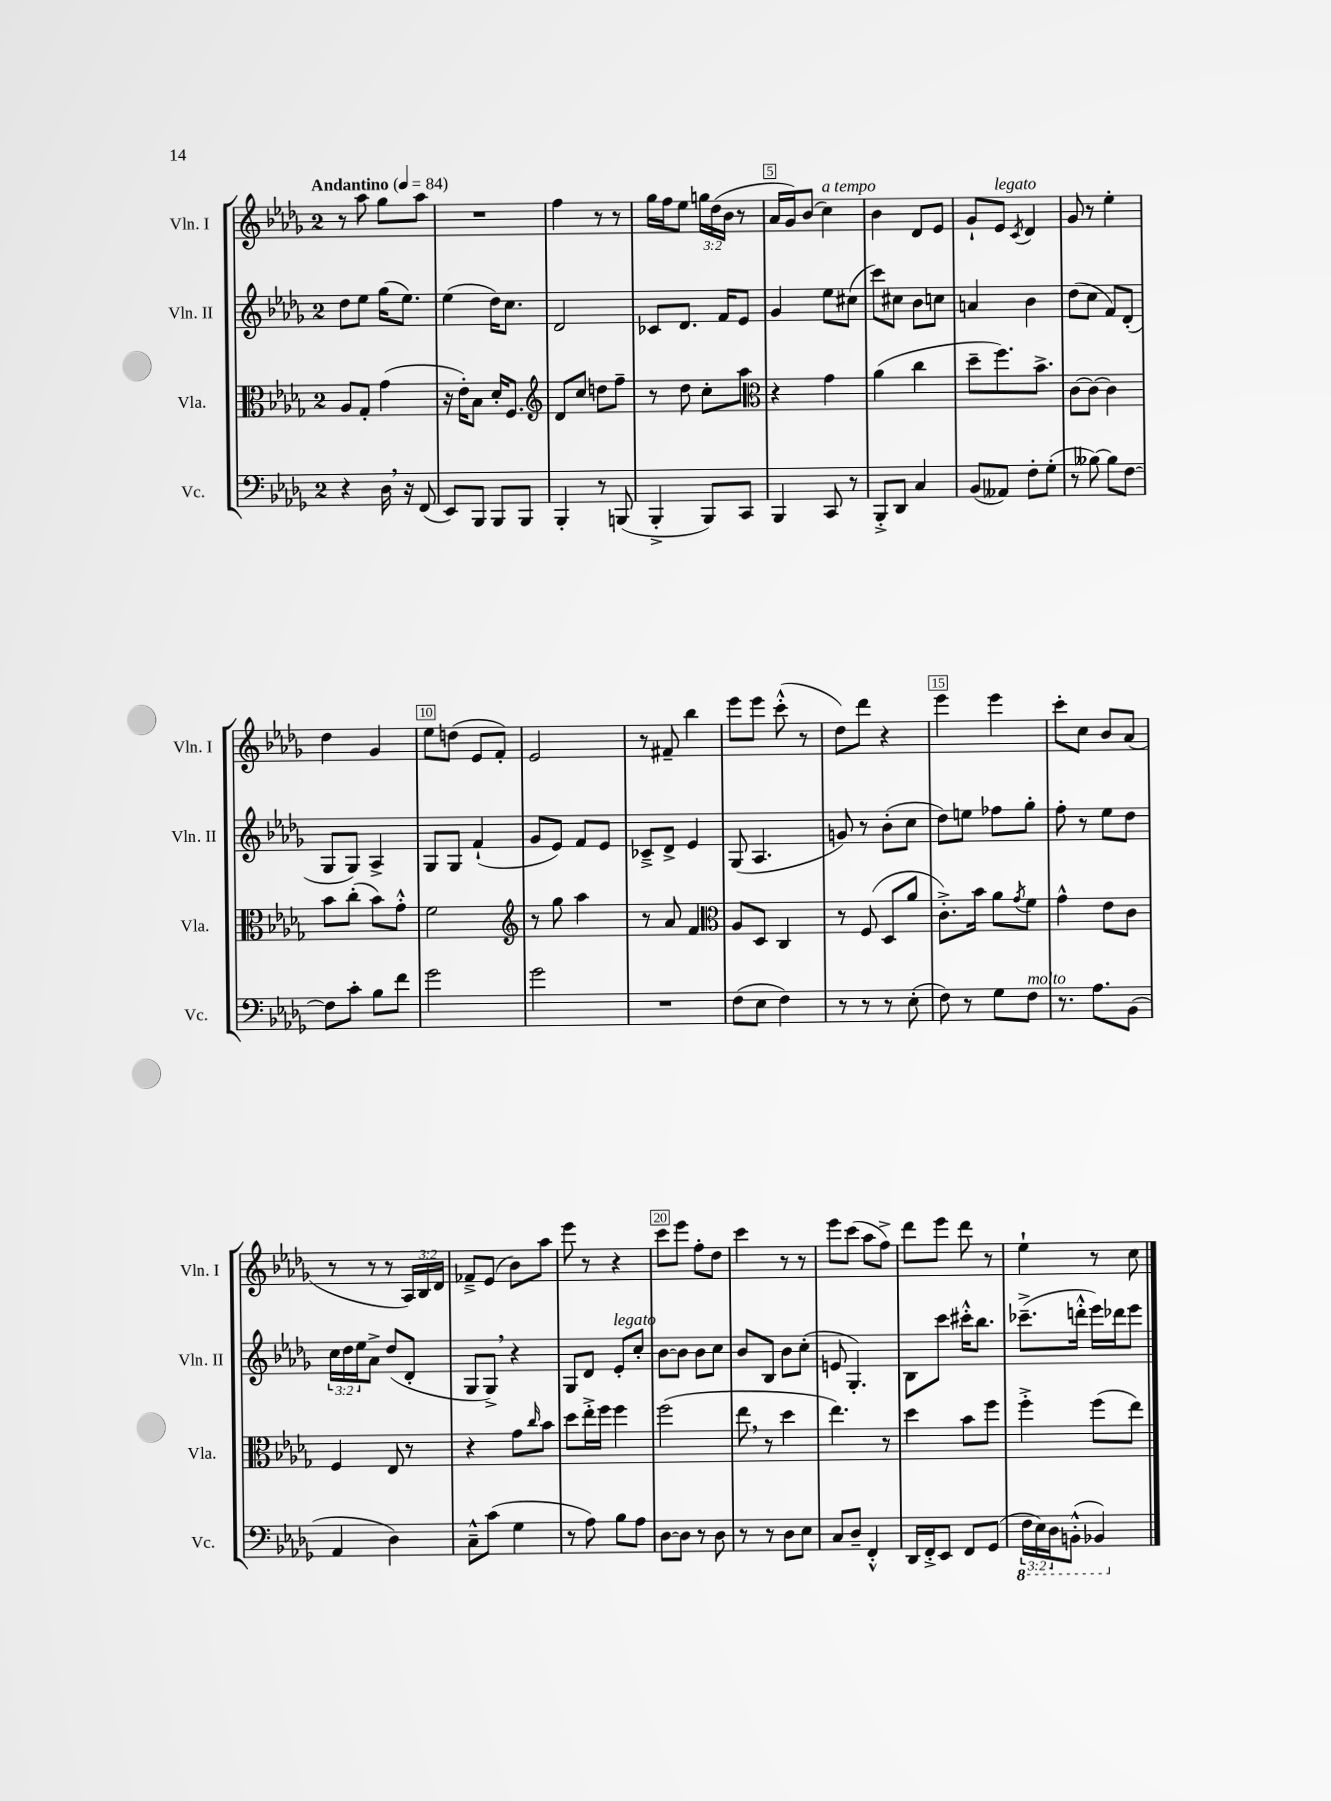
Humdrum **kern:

**kern	**kern	**kern	**kern
*staff4	*staff3	*staff2	*staff1
*clefF4	*clefC3	*clefG2	*clefG2
*k[b-e-a-d-g-]	*k[b-e-a-d-g-]	*k[b-e-a-d-g-]	*k[b-e-a-d-g-]
*M2/4	*M2/4	*M2/4	*M2/4
*MM84	*MM84	*MM84	*MM84
4r	8A-	8dd-	8r
.	8G-'	8ee-	8aa-
16D-	(4g-	(16gg-	8gg-
16r	.	8.ee-)	.
(8FF	.	.	8aa-
=	=	=	=
8EE-)	16r	(4ee-	2r
.	16e-')	.	.
8BBB-	8B-	.	.
8BBB-	16d-'	16dd-)	.
.	8.F	8.cc	.
8BBB-	.	.	.
=	=	=	=
*	*clefG2	*	*
4BBB-'	8d-	2d-	4ff
.	8cc	.	.
8r	8dd	.	8r
(8BBB	8ff~	.	8r
=	=	=	=
4BBB-'^	8r	8c-	16gg-
.	.	.	16ff
.	8dd-	8.d-	8ee-
8BBB-)	8cc'	.	24gg
.	.	.	(24dd-
.	.	16f	.
.	.	.	24b-
8CC	8aa-	8e-	8r
=	=	=	=
*	*clefC3	*	*
4BBB-	4r	4g-	16a-
.	.	.	16g-)
.	.	.	(8b-
8CC	4g-	8ee-	4cc)
8r	.	(8cc#	.
=	=	=	=
8BBB-'^	(4a-	8ccc)	4b-
8DD-	.	8cc#	.
4C	4cc	8b-	8d-
.	.	8cc	8e-
=	=	=	=
(8BB-	8dd-~	4a	8g-`
8AA--)	8.ff)	.	8e-
.	.	.	8qc
8F'	.	4b-	4d-
.	8.b-^	.	.
(8G-'	.	.	.
=	=	=	=
8r	[8c	(8dd-	8g-
[8B--)	8c_	8cc	8r
8B--]	4c]	8f)	4ee-'
[8F	.	(8d-'	.
=	=	=	=
8F]	8b-	8G-	4dd-
8c'	(8cc'	8G-)	.
8B-	8b-)	4A-^	4g-
8f	8g-'^^	.	.
=	=	=	=
2g-	2f	8G-	8ee-
.	.	8G-	(8dd
.	.	(4f`	8e-
.	.	.	8f')
=	=	=	=
*	*clefG2	*	*
2g-	8r	8g-	2e-
.	8gg-	8e-)	.
.	4aa-	8f	.
.	.	8e-	.
=	=	=	=
2r	8r	8c-~^	8r
.	8a-	8d-^	8f#~
.	4f	4e-	4bb-
=	=	=	=
*	*clefC3	*	*
(8F	8A-	(8G-	8eee-
8E-	8D-	4.A-	8eee-
4F)	4C	.	(8ccc'^^
.	.	.	8r
=	=	=	=
8r	8r	8g)	8dd-)
8r	(8F	8r	8ddd-
8r	8D-	(8b-'	4r
(8E-'	8a-	8cc	.
=	=	=	=
8F)	8.c'^)	8dd-)	4eee-
8r	.	8ee	.
.	16b-	.	.
8G-	8a-	8ff-	4eee-
.	8qg-	.	.
8F	8f	8gg-'	.
=	=	=	=
8.r	4g-^^	8ff'	8ccc'
.	.	8r	8cc
8.A-	.	.	.
.	8e-	8ee-	8b-
(8BB-	8c	8dd-	(8a-
=	=	=	=
4AA-	4F	24cc	8r
.	.	24dd-	.
.	.	24ee-	.
.	.	8a-^	8r
4D-)	8E-	(8dd-	8r
.	8r	8d-'	24A-)
.	.	.	24B-
.	.	.	24d-
=	=	=	=
8C~^^	4r	8G-	8f-~^
(8c	.	8G-^)	(8e-
4G-	8g-	4r	8b-)
.	16qqcc	.	.
.	8b-	.	8aa-
=	=	=	=
8r	8dd-	8G-	8eee-
8A-)	16ee-'^	8d-	8r
.	16ff	.	.
8B-	4ff	8e-'	4r
8A-	.	8cc'	.
=	=	=	=
[8D-	(2ff	[8b-	8ccc
8D-]	.	8b-]	8eee-
8r	.	8b-	8ff'
8D-	.	8cc	8dd-
=	=	=	=
8r	8ee-	8b-	4ccc
8r	8r	8B-	.
8D-	4dd-	8b-	8r
8E-	.	(8cc'	8r
=	=	=	=
8C	4.ee-)	8e	8eee-
8D-~	.	4.G-')	(8ccc
4FF'^^	.	.	8aa-
.	8r	.	8ff^)
=	=	=	=
16DD-	4dd-	8B-	8ddd-
16FF'^	.	.	.
8EE-	.	8ccc	8eee-
8FF	8b-	16ccc#'^^	8ddd-
.	.	8.bb-	.
(8GG-	8ff	.	8r
=	=	=	=
24FF	4ff'^	(8.ccc-~^	4ee-`
24EE-)	.	.	.
24DD-	.	.	.
(8BBB'^^	.	.	.
.	.	16ddd'^^	.
4BBB-)	(8ff	16eee-)	8r
.	.	16ddd-	.
.	8ee-)	8eee-	8cc
==	==	==	==
*-	*-	*-	*-
